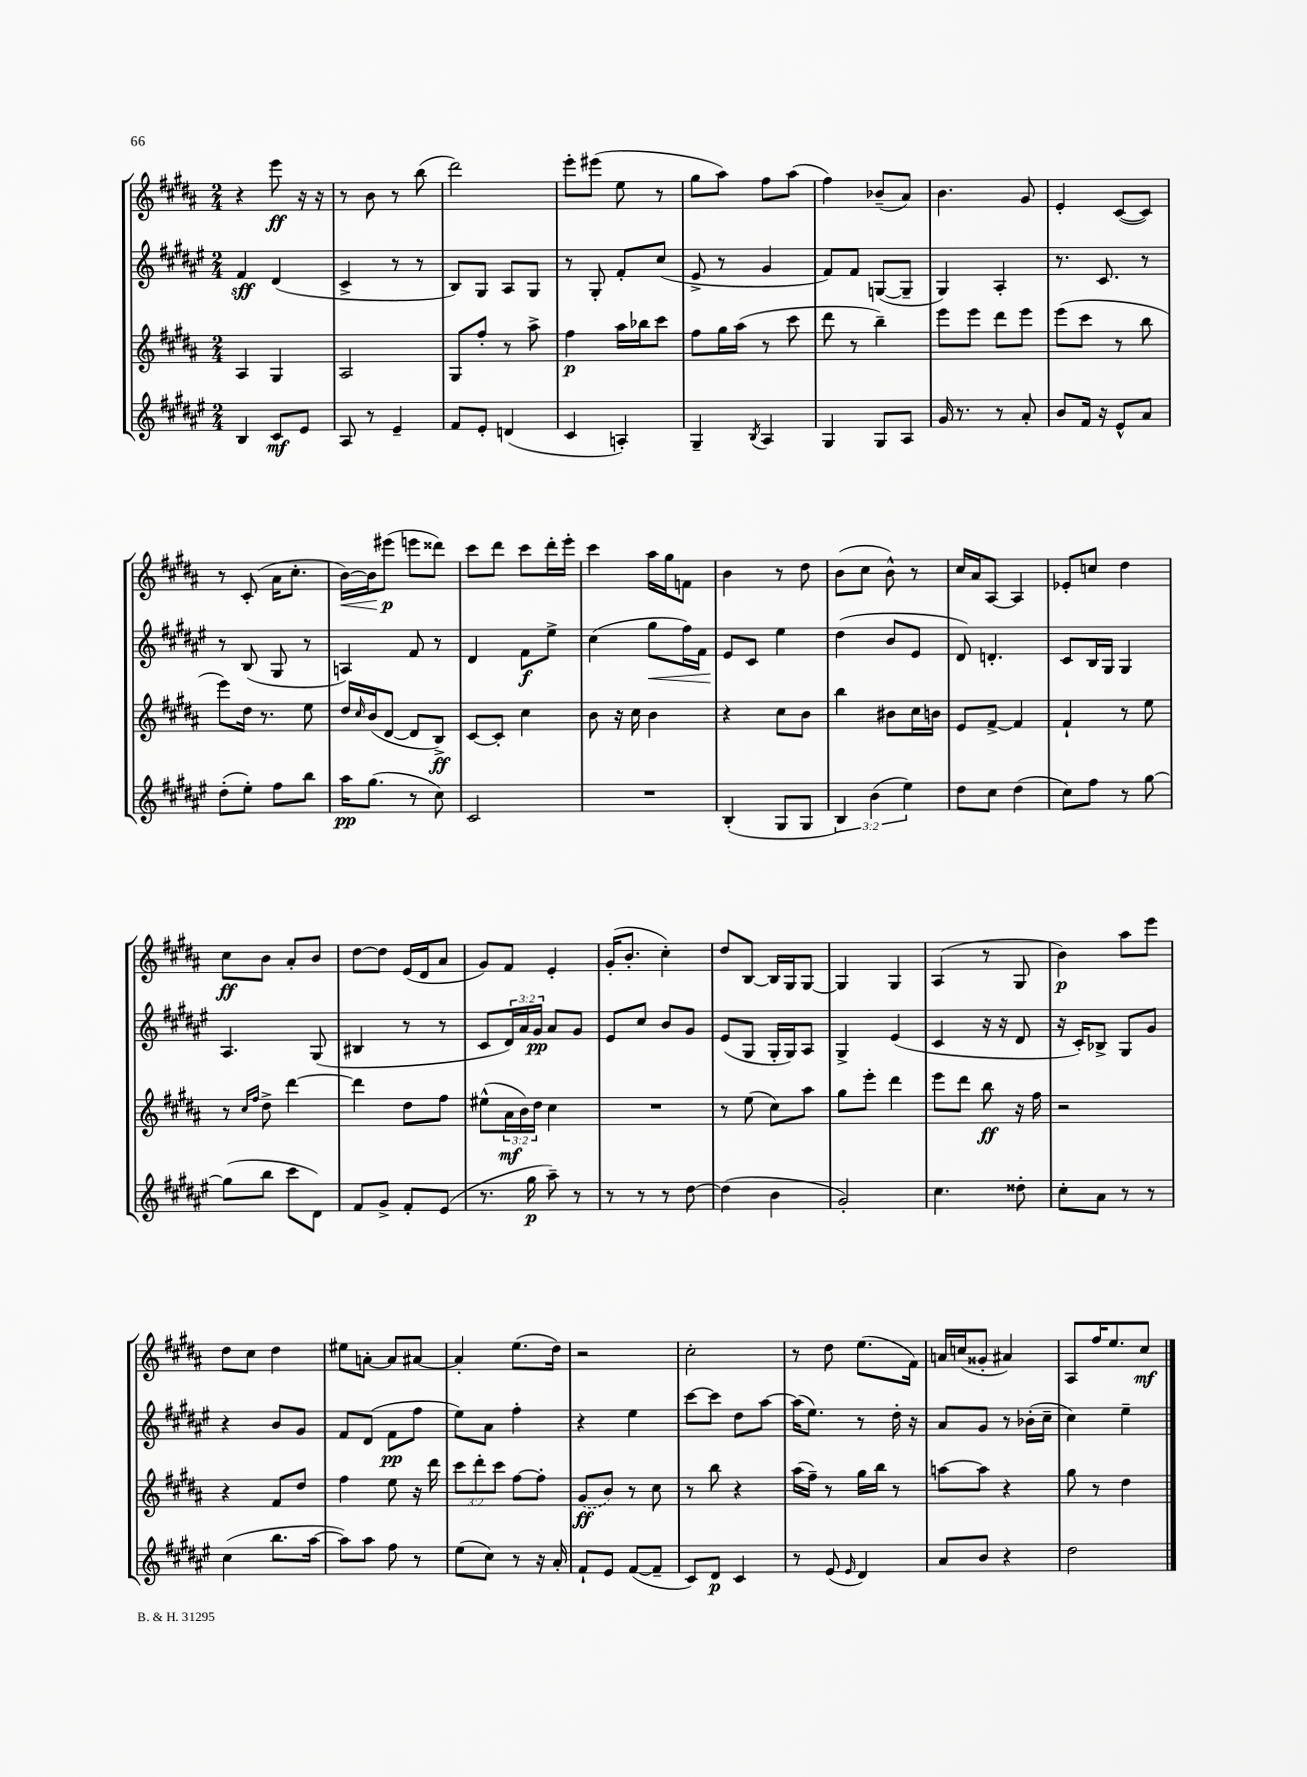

**kern	**dynam	**kern	**dynam	**kern	**dynam	**kern	**dynam
*part4	*part4	*part3	*part3	*part2	*part2	*part1	*part1
*staff4	*staff4	*staff3	*staff3	*staff2	*staff2	*staff1	*staff1
*clefG2	*	*clefG2	*	*clefG2	*	*clefG2	*
*k[f#c#g#d#a#e#]	*	*k[f#c#g#d#a#]	*	*k[f#c#g#d#a#e#]	*	*k[f#c#g#d#a#]	*
*M2/4	*	*M2/4	*	*M2/4	*	*M2/4	*
=11	=11	=11	=11	=11	=11	=11	=11
4B/	.	4A#/	.	4f#/	sff	4r	.
8c#/L	mf	4G#/	.	(4d#/	.	8eee\	ff
8e#/J	.	.	.	.	.	16r	.
.	.	.	.	.	.	16r	.
=12	=12	=12	=12	=12	=12	=12	=12
8A#/	.	2A#/	.	4c#^/	.	8r	.
8r	.	.	.	.	.	8b\	.
4e#~/	.	.	.	8r	.	8r	.
.	.	.	.	8r	.	(8bb\	.
=13	=13	=13	=13	=13	=13	=13	=13
8f#/L	.	8G#/L	.	8B/L)	.	2ddd#\)	.
8e#'/J	.	8ff#'/J	.	8G#/J	.	.	.
(4dn/	.	8r	.	8A#/L	.	.	.
.	.	8aa#^\	.	8G#/J	.	.	.
=14	=14	=14	=14	=14	=14	=14	=14
4c#/	.	4ff#\	p	8r	.	8eee'\L	.
.	.	.	.	8G#'/	.	(8eee#X\J	.
4An'/)	.	16aa#\LL	.	8f#'/L	.	8ee\	.
.	.	16bb-X\J	.	.	.	.	.
.	.	8ccc#\J	.	(8cc#/J	.	8r	.
=15	=15	=15	=15	=15	=15	=15	=15
4G#~/	.	8ff#\L	.	8e#^/	.	8gg#\L	.
.	.	16gg#\L	.	8r	.	8aa#\J)	.
.	.	(16aa#\JJ	.	.	.	.	.
8qB/	.	.	.	.	.	.	.
4A#/	.	8r	.	4g#/	.	8ff#\L	.
.	.	8ccc#\	.	.	.	(8aa#\J	.
=16	=16	=16	=16	=16	=16	=16	=16
4G#/	.	8ddd#\	.	8f#/L)	.	4ff#\)	.
.	.	8r	.	8f#/J	.	.	.
8G#/L	.	4bb~\)	.	([8Gn/L	.	(8b-X~/L	.
8A#/J	.	.	.	8G~/J]	.	8a#/J)	.
=17	=17	=17	=17	=17	=17	=17	=17
16g#/	.	8eee\L	.	4G#/)	.	4.b\	.
8.r	.	.	.	.	.	.	.
.	.	8eee\J	.	.	.	.	.
8r	.	8ddd#\L	.	4A#'/	.	.	.
8a#'/	.	8eee\J	.	.	.	8g#/	.
=18	=18	=18	=18	=18	=18	=18	=18
8b/L	.	(8eee\L	.	8.r	.	4e'/	.
16f#/Jk	.	8ccc#\J	.	.	.	.	.
16r	.	.	.	8.c#/	.	.	.
8e#^^/L	.	8r	.	.	.	([8c#/L	.
8a#/J	.	8bb\	.	8r	.	8c#/J])	.
!!LO:LB:g=z
=19	=19	=19	=19	=19	=19	=19	=19
(8dd#'\L	.	8eee\L)	.	8r	.	8r	.
8ee#'\J)	.	16dd#\Jk	.	(8B/	.	(8c#'/	.
.	.	8.r	.	.	.	.	.
8ff#\L	.	.	.	8G#/	.	16a#\KL	.
.	.	.	.	.	.	8.cc#'\J	.
8bb\J	.	8ee\	.	8r	.	.	.
=20	=20	=20	=20	=20	=20	=20	=20
!	!	!	!	!	!	!	!LO:HP:b
16aa#\KL	pp	16dd#/LL	.	4An/)	.	[16b\LL)	<
.	.	16qqcc#/	.	.	.	.	.
(8.gg#\J	.	(16b/J	.	.	.	16b\J]	.
.	.	[8d#/J	.	.	.	(8eee#X\J	p
8r	.	8d#/L]	.	8f#/	.	8eeen\L	[
8cc#\)	.	8B^/J)	ff	8r	.	8ddd##X\J)	.
=21	=21	=21	=21	=21	=21	=21	=21
2c#/	.	[8c#/L	.	4d#/	.	8ccc#\L	.
.	.	8c#'/J]	.	.	.	8ddd#\J	.
.	.	4cc#\	.	8f#\L	f	8ccc#\L	.
.	.	.	.	8ee#^\J	.	16ddd#'\L	.
.	.	.	.	.	.	16eee'\JJ	.
=22	=22	=22	=22	=22	=22	=22	=22
2r	.	8b\	.	(4cc#\	.	4ccc#\	.
.	.	16r	.	.	.	.	.
.	.	16cc#\	.	.	.	.	.
!	!	!	!	!	!LO:HP:b	!	!
.	.	4b\	.	8gg#\L	<	16aa#\LL	.
.	.	.	.	.	.	16gg#\J	.
.	.	.	.	16ff#\L)	.	8fn\J	.
.	.	.	.	16f#\JJ	.	.	.
=23	=23	=23	=23	=23	=23	=23	=23
(4B'/	.	4r	.	8e#/L	.	4b\	.
.	.	.	.	8c#/J	[	.	.
8G#/L	.	8cc#\L	.	4ee#\	.	8r	.
8G#/J	.	8b\J	.	.	.	8dd#\	.
=24	=24	=24	=24	=24	=24	=24	=24
6B/)	.	4bb\	.	(4dd#\	.	(8b\L	.
.	.	.	.	.	.	8cc#\J	.
(6b\	.	.	.	.	.	.	.
.	.	8b#X\L	.	8b/L	.	8b^^\)	.
6ee#\)	.	.	.	.	.	.	.
.	.	16cc#\L	.	8e#/J	.	8r	.
.	.	16bn\JJ	.	.	.	.	.
=25	=25	=25	=25	=25	=25	=25	=25
8dd#\L	.	8e/L	.	8d#/)	.	16cc#/LL	.
.	.	.	.	.	.	16a#/J	.
8cc#\J	.	[8f#^/J	.	4.dn'/	.	[8A#/J	.
(4dd#\	.	4f#/]	.	.	.	4A#/]	.
=26	=26	=26	=26	=26	=26	=26	=26
8cc#\L)	.	4f#`/	.	8c#/L	.	8e-X'/L	.
8ff#\J	.	.	.	16B/L	.	8ccn/J	.
.	.	.	.	16G#/JJ	.	.	.
8r	.	8r	.	4G#/	.	4dd#\	.
[8gg#\	.	8ee\	.	.	.	.	.
!!LO:LB:g=z
=27	=27	=27	=27	=27	=27	=27	=27
(8gg#\L]	.	8r	.	4.A#/	.	8cc#\L	ff
.	.	16qqcc#/LL	.	.	.	.	.
.	.	16qqff#/JJ	.	.	.	.	.
8bb\J	.	8dd#^\	.	.	.	8b\J	.
8ccc#\L	.	[4ddd#\	.	.	.	8a#'/L	.
8d#\J)	.	.	.	(8G#/	.	8b/J	.
=28	=28	=28	=28	=28	=28	=28	=28
8f#/L	.	4ddd#\]	.	4B#X/	.	[8dd#\L	.
8g#^/J	.	.	.	.	.	8dd#\J]	.
8f#'/L	.	8dd#\L	.	8r	.	(16e/LL	.
.	.	.	.	.	.	16d#/J	.
(8e#/J	.	8ff#\J	.	8r	.	8a#/J	.
=29	=29	=29	=29	=29	=29	=29	=29
8.r	.	(8ee#X^^\L	.	8c#/L	.	8g#/L)	.
.	.	24a#\L	mf	24d#/L)	.	8f#/J	.
.	.	24b\)	.	24a#/	.	.	.
16gg#\	p	.	.	.	.	.	.
.	.	24dd#\JJ	.	24g#/JJ	pp	.	.
8aa#~\)	.	4cc#\	.	8a#/L	.	4e'/	.
8r	.	.	.	8g#/J	.	.	.
=30	=30	=30	=30	=30	=30	=30	=30
8r	.	2r	.	8e#/L	.	(16g#'/KL	.
.	.	.	.	.	.	8.b'/J	.
8r	.	.	.	8cc#/J	.	.	.
8r	.	.	.	8b/L	.	4cc#'\)	.
[8dd#\	.	.	.	8g#/J	.	.	.
=31	=31	=31	=31	=31	=31	=31	=31
(4dd#\]	.	8r	.	(8e#/L	.	8dd#/L	.
.	.	(8ee\	.	8G#/J	.	[8B/J	.
4b\	.	8cc#\L)	.	16G#'/LL	.	16B/LL]	.
.	.	.	.	16G#/J)	.	16G#/J	.
.	.	8aa#\J	.	8A#/J	.	[8G#/J	.
=32	=32	=32	=32	=32	=32	=32	=32
2g#'/)	.	8gg#\L	.	4G#^/	.	4G#/]	.
.	.	8eee'\J	.	.	.	.	.
.	.	4ddd#\	.	(4e#/	.	4G#/	.
=33	=33	=33	=33	=33	=33	=33	=33
4.cc#\	.	8eee\L	.	4c#/	.	(4A#/	.
.	.	8ddd#\J	.	.	.	.	.
.	.	8bb\	ff	16r	.	8r	.
.	.	.	.	16r	.	.	.
8dd##X'\	.	16r	.	8d#/	.	8G#/	.
.	.	16ff#\	.	.	.	.	.
=34	=34	=34	=34	=34	=34	=34	=34
8cc#'\L	.	2r	.	16r	.	4b\)	p
.	.	.	.	16c#'/KL)	.	.	.
8a#\J	.	.	.	8B-X^/J	.	.	.
8r	.	.	.	8G#/L	.	8aa#\L	.
8r	.	.	.	8g#/J	.	8eee\J	.
!!LO:LB:g=z
=35	=35	=35	=35	=35	=35	=35	=35
(4cc#\	.	4r	.	4r	.	8dd#\L	.
.	.	.	.	.	.	8cc#\J	.
8.bb\L	.	8f#/L	.	8b/L	.	4dd#\	.
.	.	8dd#/J	.	8g#/J	.	.	.
[16aa#\Jk	.	.	.	.	.	.	.
=36	=36	=36	=36	=36	=36	=36	=36
8aa#\L])	.	4ff#\	.	8f#/L	.	8ee#X\L	.
8aa#\J	.	.	.	(8d#/J	.	[8an'\J	.
8ff#\	.	8ee\	.	8f#\L	pp	8a/L]	.
8r	.	16r	.	8ff#\J	.	[8a#X/J	.
.	.	16ddd#\	.	.	.	.	.
=37	=37	=37	=37	=37	=37	=37	=37
(8ee#\L	.	12ccc#\L	.	8ee#\L)	.	4a#'/]	.
.	.	12ddd#'\	.	.	.	.	.
8cc#\J)	.	.	.	8a#\J	.	.	.
.	.	12ccc#\J	.	.	.	.	.
8r	.	[8ff#\L	.	4ff#'\	.	(8.ee\L	.
16r	.	8ff#'\J]	.	.	.	.	.
16a#'/	.	.	.	.	.	16dd#\Jk)	.
=38	=38	=38	=38	=38	=38	=38	=38
8f#`/L	.	(8g#/L	ff	4r	.	2r	.
8e#/J	.	8b/J)	.	.	.	.	.
([8f#/L	.	8r	.	4ee#\	.	.	.
8f#~/J]	.	8cc#\	.	.	.	.	.
=39	=39	=39	=39	=39	=39	=39	=39
8c#/L)	.	8r	.	[8ccc#\L	.	2cc#'\	.
8d#/J	p	8bb\	.	8ccc#\J]	.	.	.
4c#/	.	4r	.	8dd#\L	.	.	.
.	.	.	.	[8aa#\J	.	.	.
=40	=40	=40	=40	=40	=40	=40	=40
8r	.	(16aa#\LL	.	(16aa#\KL]	.	8r	.
.	.	16ff#~\JJ)	.	8.ee#\J)	.	.	.
(8e#/	.	8r	.	.	.	8dd#\	.
16qqe#/	.	.	.	.	.	.	.
4d#/)	.	16gg#\LL	.	8r	.	(8.ee\L	.
.	.	16bb\JJ	.	.	.	.	.
.	.	8r	.	16dd#'\	.	.	.
.	.	.	.	16r	.	16f#\Jk)	.
=41	=41	=41	=41	=41	=41	=41	=41
8a#/L	.	[8aan\L	.	8a#/L	.	16an/LL	.
.	.	.	.	.	.	(16ccn/J	.
8b/J	.	8aa\J]	.	8g#/J	.	8g##X'/J	.
4r	.	4r	.	8r	.	4a#X/)	.
.	.	.	.	(16b-X'\LL	.	.	.
.	.	.	.	16cc#~\JJ	.	.	.
=42	=42	=42	=42	=42	=42	=42	=42
2dd#\	.	8gg#\	.	4cc#\)	.	8A#/L	.
.	.	8r	.	.	.	16ff#/K	.
.	.	.	.	.	.	8.ee/	.
.	.	4dd#\	.	4ee#~\	.	.	.
.	.	.	.	.	.	8cc#/J	mf
==	==	==	==	==	==	==	==
*-	*-	*-	*-	*-	*-	*-	*-
